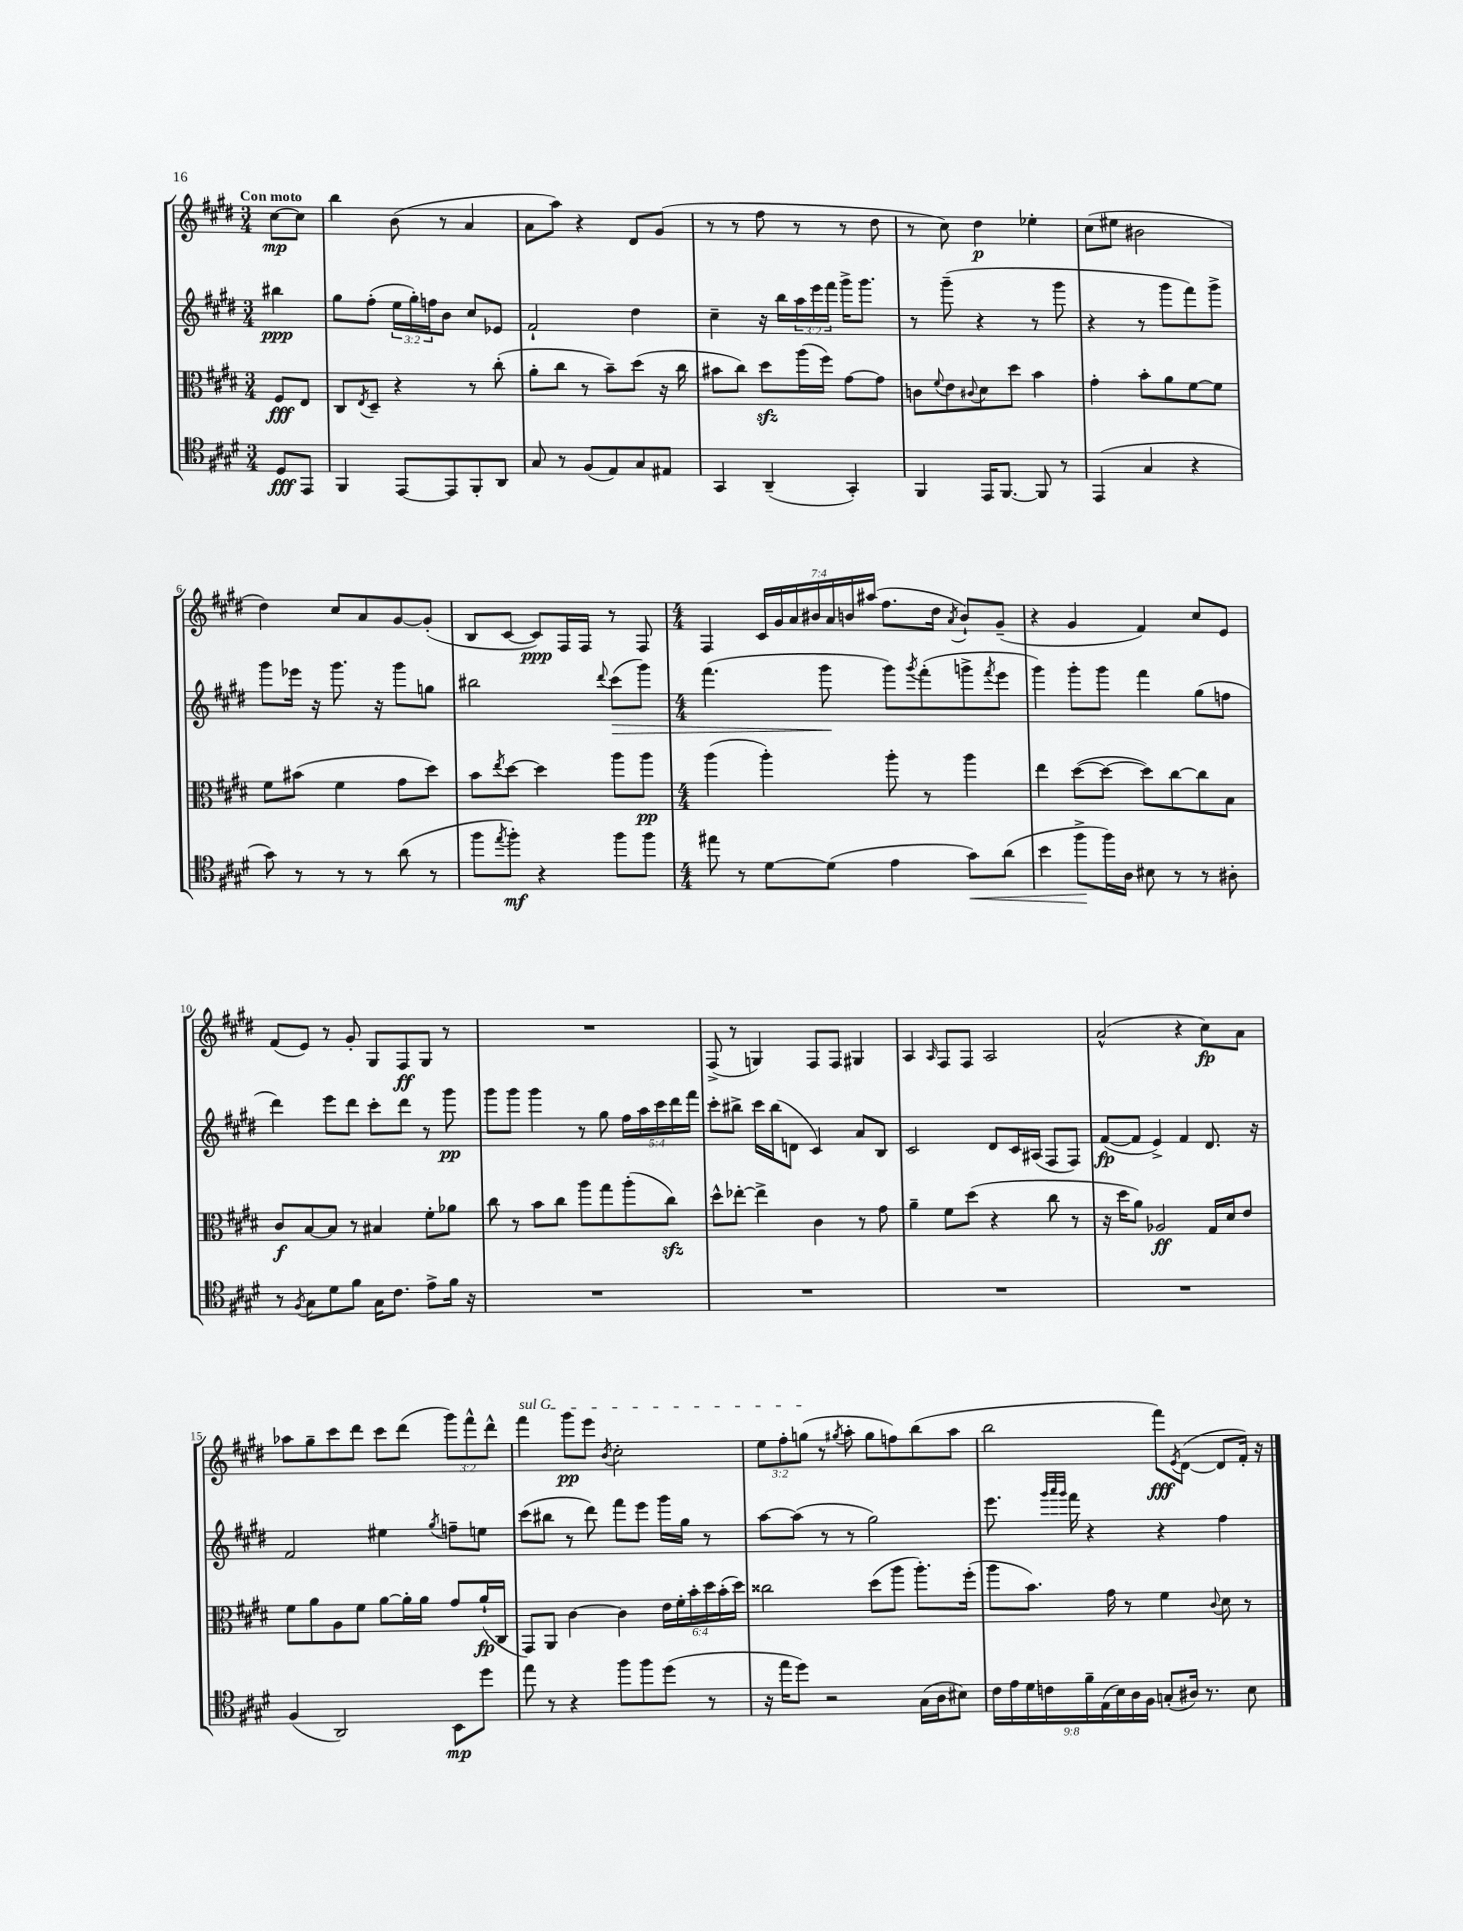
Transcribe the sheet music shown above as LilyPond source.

<<
\new StaffGroup <<
\new Staff = "s0" {
    \clef treble \key e \major \numericTimeSignature \time 3/4 \override Staff.TupletNumber.text = #tuplet-number::calc-fraction-text \partial 4 \tempo "Con moto"
    cis''8~\mp cis''8 |
    b''4 b'8( r8 a'4 |
    a'8 a''8) r4 dis'8 gis'8( |
    r8 r8 fis''8 r8 r8 dis''8 |
    r8 cis''8) dis''4\p ees''4-. |
    cis''8( eis''8 bis'2 |
    dis''4) cis''8 a'8 gis'8~ gis'8-.( |
    b8 cis'8~ cis'8\ppp) fis16 fis16 r8 fis8 |
    \numericTimeSignature \time 4/4 fis4 \tuplet 7/4 { cis'16 gis'16 a'16 bis'16 a'16 b'16 ais''16( } fis''8. dis''16 \acciaccatura { a'8 } b'8-!) gis'8--( |
    r4 gis'4 fis'4) cis''8 e'8 |
    fis'8( e'8) r8 gis'8-. gis8 fis8\ff gis8 r8 |
    R1 |
    fis8->( r8 g4) fis8 fis8 gis4 |
    a4 \grace { a16 } fis8 fis8 a2 |
    a'2-^( r4 cis''8\fp) a'8 |
    aes''8 gis''8-- cis'''8 dis'''8 cis'''8 dis'''8( \tuplet 3/2 { gis'''8) fis'''8-^ dis'''8-^ } |
    \once \override TextSpanner.bound-details.left.text = \markup { \italic "sul G" } fis'''4\startTextSpan gis'''8\pp e'''8 \acciaccatura { b'8 } cis''2-. |
    \tuplet 3/2 { e''8 fis''8-. g''8\stopTextSpan( } r8 \acciaccatura { gis''8 } a''8-. gis''8 f''8) b''8( a''8 |
    b''2 fis'''8\fff) \acciaccatura { e'8 } dis'8~( dis'8 fis'16-.) r16 \bar "|." |
}
\new Staff = "s1" {
    \clef treble \key e \major \numericTimeSignature \time 3/4 \override Staff.TupletNumber.text = #tuplet-number::calc-fraction-text \partial 4
    bis''4\ppp |
    gis''8 fis''8-.( \tuplet 3/2 { e''16 gis''16-.) f''16 } b'8 cis''8 ees'8 |
    fis'2-! dis''4 |
    cis''4-- r16 b''16 \tuplet 3/2 { a''16 e'''16 fis'''16 } gis'''16-> gis'''8. |
    r8 gis'''8--( r4 r8 gis'''8 |
    r4 r8 gis'''8 fis'''8) gis'''8-> |
    gis'''8 ees'''16 r16 gis'''8. r16 gis'''8 g''8 |
    bis''2 \appoggiatura { dis'''8 } cis'''8\>( gis'''8) |
    \numericTimeSignature \time 4/4 fis'''4.( gis'''8\! gis'''8) \acciaccatura { gis'''8 } fis'''8-.( g'''8-> \acciaccatura { fis'''8 } e'''8 |
    gis'''4) gis'''8-. gis'''8 fis'''4 gis''8( f''8 |
    dis'''4) e'''8 dis'''8 cis'''8-. dis'''8 r8 gis'''8\pp |
    gis'''8 gis'''8 gis'''4 r8 gis''8 \tuplet 5/4 { fis''16 a''16 cis'''16 dis'''16 fis'''16 } |
    cis'''8-. bis''8-> cis'''16 bis''16( d'8 cis'4) a'8 b8 |
    cis'2 dis'8 cis'16 ais16( fis8 fis8) |
    fis'8~\fp( fis'8 e'4->) fis'4 dis'8. r16 |
    fis'2 eis''4 \acciaccatura { gis''8 } f''8-- e''8 |
    cis'''8( bis''8 r8 dis'''8) fis'''8 e'''8 gis'''16 gis''16 r8 |
    a''8~ a''8( r8 r8 gis''2) |
    e'''8. \grace { gis'''32 a'''32 gis'''32 } fis'''16 r4 r4 fis''4 \bar "|." |
}
\new Staff = "s2" {
    \clef alto \key e \major \numericTimeSignature \time 3/4 \override Staff.TupletNumber.text = #tuplet-number::calc-fraction-text \partial 4
    fis8\fff e8 |
    cis8 \acciaccatura { e8 } dis8-- r4 r8 cis''8-.( |
    a'8-. cis''8 r8 b'8--) dis''8( r16 cis''16 |
    bis'8 cis''8) dis''8\sfz a''16( fis''16) gis'8~ gis'8 |
    c'8 \appoggiatura { fis'8 } e'8 \appoggiatura { cis'8 } dis'8 dis''8 b'4 |
    gis'4-. b'8-. a'8 fis'8~ fis'8 |
    fis'8 bis'8( fis'4 gis'8 dis''8) |
    b'8 \acciaccatura { e''8 } dis''8~ dis''4 a''8 a''8\pp |
    \numericTimeSignature \time 4/4 a''4( a''4-.) a''8-. r8 a''4 |
    e''4 dis''8~( dis''8~ dis''8) cis''8~ cis''8 b8 |
    cis'8\f b8~ b8 r8 bis4 fis'8-. aes'8 |
    cis''8 r8 b'8 cis''8 a''8 gis''8 a''8-.( cis''8\sfz) |
    dis''8-^ ees''8~-. ees''4-> cis'4 r8 gis'8 |
    a'4-- fis'8 dis''8( r4 cis''8 r8 |
    r16 dis''16 a'8) aes2\ff gis16 dis'16 e'8 |
    fis'8 a'8 a8 fis'8 a'8~ a'16-. a'16 gis'8 a'16-!\fp( cis16 |
    gis,8) a,8 cis'4~ cis'4 \tuplet 6/4 { e'16 fis'16-. b'16-. dis''16 b'16-.( dis''16) } |
    cisis''2 dis''8( a''8 a''8.-.) fis''16-.( |
    a''8 b'8.) gis'16 r8 fis'4 \appoggiatura { cis'8 } dis'8 r8 \bar "|." |
}
\new Staff = "s3" {
    \clef tenor \key e \major \numericTimeSignature \time 3/4 \override Staff.TupletNumber.text = #tuplet-number::calc-fraction-text \partial 4
    dis8\fff e,8 |
    fis,4 e,8~ e,8 fis,8-. a,8 |
    gis8 r8 fis8( e8) gis8 eis8 |
    gis,4 a,4--( gis,4-.) |
    fis,4 e,16 fis,8.~ fis,8 r8 |
    e,4( gis4 r4 |
    gis'8) r8 r8 r8 a'8( r8 |
    fis''8 \acciaccatura { e''8 } fis''8-.\mf) r4 fis''8 fis''8 |
    \numericTimeSignature \time 4/4 eis''8 r8 dis'8~ dis'8( e'4 gis'8\<) a'8( |
    b'4 fis''8->\! fis''16) a16 bis8 r8 r8 ais8-. |
    r8 \acciaccatura { fis8 } gis8 dis'8 fis'8 gis16 cis'8. e'8-> fis'16 r16 |
    R1 |
    R1 |
    R1 |
    R1 |
    fis4( a,2) b,8\mp dis''8 |
    e''8 r8 r4 fis''8 fis''8 dis''8( r8 |
    r16 e''16 dis''8) r2 gis16( a16 bis8) |
    \tuplet 9/8 { cis'16 e'16 dis'16 c'16 fis'16-- e16( b16) a16 fis16 } g8-.( ais16) r8. b8 \bar "|." |
}
>>
>>
